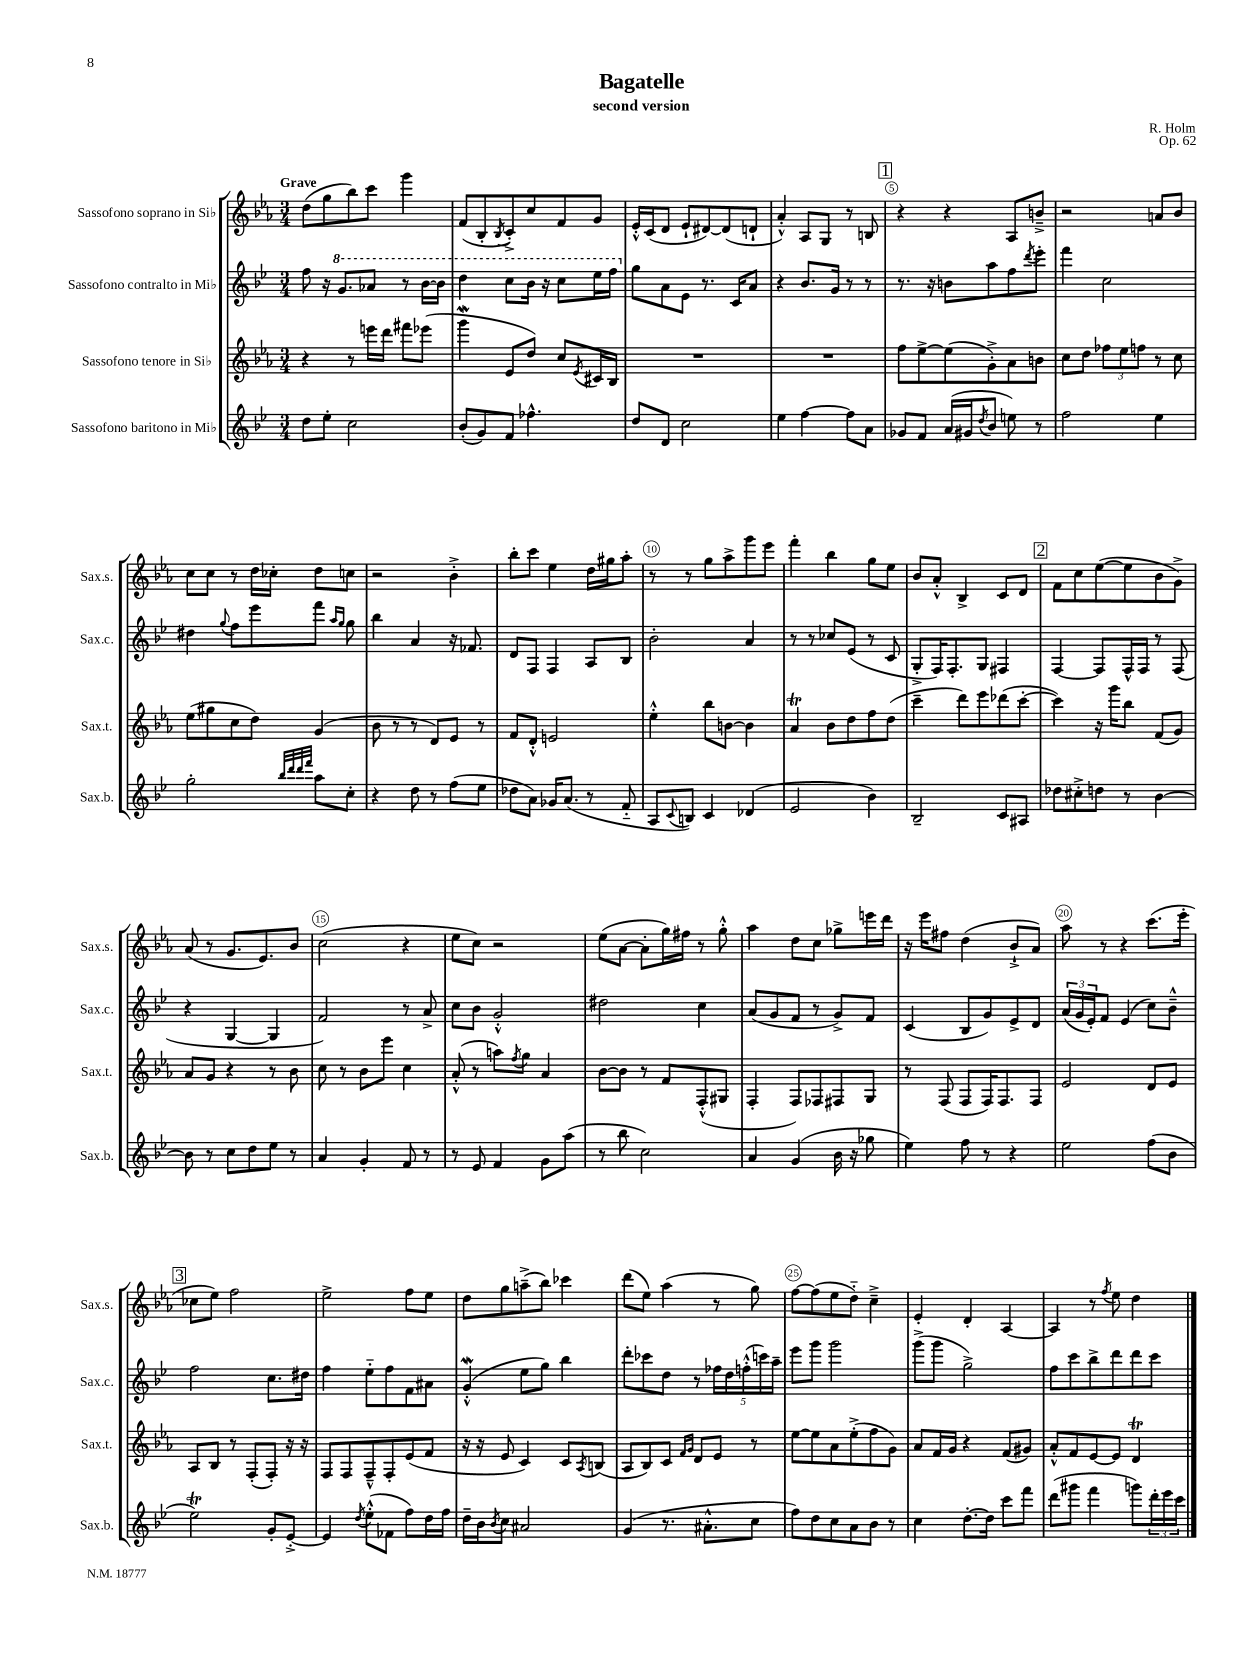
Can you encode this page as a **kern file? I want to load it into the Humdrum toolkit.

**kern	**kern	**kern	**kern
*staff4	*staff3	*staff2	*staff1
*clefG2	*clefG2	*clefG2	*clefG2
*k[b-e-]	*k[b-e-a-]	*k[b-e-]	*k[b-e-a-]
*M3/4	*M3/4	*M3/4	*M3/4
8dd\L	4r	8ff\	(8dd\L
8ee-'\J	.	16r	8gg\
.	.	8.gg/L	.
2cc\	8r	.	8bb-\)
.	16eee\LL	8aa-/J	8ccc\J
.	16ddd\JJ	.	.
.	8fff#\L	8r	4ggg\
.	(8eee-\J	[16bb-\LL	.
.	.	16bb-\]JJ	.
=	=	=	=
(8b-'/L	4ggg\	4ddd\	(8f/L
8g/)	.	.	8B-'/
.	.	.	8qB-/
8f/J	8e-/L	8ccc\L	8c'^/)
4.ff-^^\	8dd/J)	16bb-\Jk	8cc/
.	.	16r	.
.	8cc/L	8ccc\L	8f/
.	8qe-/	.	.
.	16c#/L	16eee-\L	8g/J
.	16B-/JJ	16fff\JJ	.
=	=	=	=
8dd/L	2.r	8gg\L	16e-'^^/LL
.	.	.	(16c/J
8d/J	.	8a\	8d/J
2cc\	.	8e-\J	8e-`/L
.	.	8.r	[8d#/)
.	.	.	(8d#/]
.	.	16c/LK	.
.	.	8a/J	8d`/J
=	=	=	=
4ee-\	2.r	4r	4a-'^^/)
[4ff\	.	8.b-/L	8A-/L
.	.	.	8G/J
.	.	16g/Jk	.
8ff\]L	.	8r	8r
8a\J	.	8r	8B/
=	=	=	=
8g-/L	8ff\L	8.r	4r
8f/J	[8ee-^\	.	.
.	.	16r	.
(16a/LL	(8ee-\]	8b\L	4r
16g#/J	.	.	.
8qdd/	.	.	.
8b-/J	8g'^\)	8aa\	.
8ee\)	8a-\	8ff\	8A-/L
.	.	8qddd/	.
8r	8b\J	8eee-'\J	8b~^/J
=	=	=	=
2ff\	8cc\L	4fff\	2r
.	8dd\J	.	.
.	12ff-\L	2cc\	.
.	12ee-\	.	.
.	12ff\J	.	.
4ee-\	8r	.	8a/L
.	8cc\	.	8b-/J
=	=	=	=
2gg'\	(8ee-\L	4dd#\	8cc\L
.	8gg#\	.	8cc\J
.	.	8qqgg/	.
.	8cc\	8ff\L	8r
.	8dd\J)	8eee-\	16dd\LL
.	.	.	16cc-'\JJ
32qqbb-/LLL	.	.	.
32qqddd/	.	.	.
32qqddd/	.	.	.
32qqfff/JJJ	.	.	.
8aa\L	(4g/	8fff\J	8dd\L
.	.	16qqaa/LL	.
.	.	16qqgg/JJ	.
8cc'\J	.	8gg\	8cc\J
=	=	=	=
4r	8b-\	4bb-\	2r
.	8r	.	.
8dd\	8r	4a/	.
8r	8d/L)	.	.
(8ff\L	8e-/J	16r	4b-'^\
.	.	8.f-/	.
8ee-\J	8r	.	.
=	=	=	=
8dd-\L	8f/L	8d/L	8bb-'\L
8a\J)	8d'^^/J	8F/J	8ccc\J
16g-/LK	2e/	4F/	4ee-\
(8.a/J	.	.	.
8r	.	8A/L	16dd\LL
.	.	.	16gg#\J
8f'~/	.	8B-/J	8aa-'\J
=	=	=	=
8A/L	4ee-'^^\	2b-'\	8r
8qqc/	.	.	.
8B/J)	.	.	8r
4c/	8bb-\L	.	8gg\L
.	[8b\J	.	8aa-^\
(4d-/	4b\]	4a/	8ggg\
.	.	.	8eee-\J
=	=	=	=
2e-/	4a-/	8r	4fff'\
.	.	8r	.
.	8b-\L	8cc-/L	4bb-\
.	8dd\	(8e-/J	.
4b-\)	8ff\	8r	8gg\L
.	(8dd\J	8c/	8ee-\J
=	=	=	=
2B-~/	4ccc~\	8G'^/L	8b-/L
.	.	16F/K)	8a-'^^/J
.	.	8.F'/	.
.	8ddd\L)	.	4B-^/
.	8eee-\	8G/J	.
8c/L	(8ddd-\	4F#/	8c/L
8A#/J	[8ccc'\J	.	8d/J
=	=	=	=
8dd-\L	4ccc\])	[4F/	8f\L
8cc#'^\	.	.	8cc\
8dd\J	16r	8F/]L	([8ee-\
.	16ggg\LK	.	.
8r	8bb-\J	16F^^/L	8ee-\]
.	.	16F/JJ	.
[4b-\	(8f/L	8r	8b-\
.	8g/J)	(8F/	8g^\J)
=	=	=	=
8b-\]	8a-/L	4r	(8a-/
8r	8g/J	.	8r
8cc\L	4r	[4G/	8.g/L
8dd\	.	.	.
.	.	.	8.e-/)
8ee-\J	8r	4G/]	.
8r	8b-\	.	8b-/J
=	=	=	=
4a/	8cc\	2f/)	(2cc\
.	8r	.	.
4g'/	8b-\L	.	.
.	8eee-\J	.	.
8f/	4cc\	8r	4r
8r	.	8a^/	.
=	=	=	=
8r	(8a-'^^/	8cc\L	8ee-\L
8e-/	8r	8b-\J	8cc\J)
4f/	8aa\L)	2g'^^/	2r
.	8qff/	.	.
.	8gg\J	.	.
8g\L	4a-/	.	.
(8aa\J	.	.	.
=	=	=	=
8r	[8b-\L	2dd#\	(8ee-\L
8bb-\	8b-\]J	.	[8a-\J
2cc\)	8r	.	8a-'\]L
.	8f/L	.	16gg\L)
.	.	.	16ff#\JJ
.	(8F'^^/	4cc\	8r
.	8G#/J	.	8gg'^^\
=	=	=	=
4a/	4F'/	(8a/L	4aa-\
.	.	8g/	.
(4g/	8F/L)	8f/J	8dd\L
.	8F-/	8r	8cc\J
16b-\	8F#/	8g^/L)	8gg-^\L
16r	.	.	.
8gg-\	8G/J	8f/J	16eee\L
.	.	.	16ddd\JJ
=	=	=	=
4ee-\)	8r	(4c/	16r
.	.	.	16eee-\LK
.	(8F/	.	8ff#\J
8ff\	8F/L	8B-/L	(4dd\
8r	16F/K)	8g/)	.
.	8.F/	.	.
4r	.	8e-^/	8b-`^/L
.	8F/J	8d/J	8a-/J)
=	=	=	=
2ee-\	2e-/	(24a/LL	8aa-\
.	.	24g/	.
.	.	24e-'/J)	.
.	.	8f/J	8r
.	.	(4e-/	4r
(8ff\L	8d/L	8cc\L)	(8.ccc\L
8b-\J	8e-/J	8b-~^^\J	.
.	.	.	16eee-'\Jk
=	=	=	=
2ee-\)	8A-/L	2ff\	8cc-\L
.	8B-/J	.	8ee-\J)
.	8r	.	2ff\
.	(8F'/L	.	.
8g'/L	8F'/J)	8.cc\L	.
[8e-'^/J	16r	.	.
.	16r	16dd#\Jk	.
=	=	=	=
4e-/]	8F/L	4ff\	2ee-^\
.	8F/	.	.
8qdd/	.	.	.
(8ee-'^^\L	8F~^^/	8ee-'~\L	.
8f-\J	8F'/	8ff\	.
8ff\L)	(8e-/	8f\	8ff\L
16dd\L	8f/J	8a#\J	8ee-\J
16ff\JJ	.	.	.
=	=	=	=
16dd~\LL	16r	(4g'^^/	8dd\L
16b-\J	16r	.	.
8qb-/	.	.	.
8cc\J	8e-/	.	8gg\
2a#/	4c/)	8ee-\L	(8aa~^\
.	.	8gg\J)	8bb-\J)
.	8c/L	4bb-\	4ccc-\
.	8qA-/	.	.
.	(8B/J	.	.
=	=	=	=
(4g/	8A-/L	8ddd'\L	(8ddd\L
.	8B-/)	8ccc-\	8ee-\J)
8.r	8c/J	8dd\J	(4aa-\
.	16qqf/LL	.	.
.	16qqg/JJ	.	.
.	8d/L	8r	.
8.a#'^^\L	.	.	.
.	8e-/J	20ff-\LL	8r
.	.	20dd\	.
.	.	(20ff'^^\	.
8cc\J	8r	.	8gg\)
.	.	20ccc\)	.
.	.	20aa~\JJ	.
=	=	=	=
8ff\L)	[8ee-\L	8eee-\L	[8ff\L
8dd\	8ee-\]	8ggg\J	(8ff\]
8cc\	8a-\	2ggg\	8ee-\
8a\	(8ee-'^\	.	8dd'~\J)
8b-\J	8ff\	.	4cc~^\
8r	8g\J)	.	.
=	=	=	=
4cc\	8a-/L	(8ggg^\L	4e-'/
.	16f/L	8ggg\J	.
.	16g/JJ	.	.
[8.dd'\L	4r	2gg^\)	4d'/
16dd\]Jk	.	.	.
8ccc\L	(8f/L	.	[4A-/
8fff\J	8g#/J)	.	.
=	=	=	=
(8ddd\L	8a-'^^/L	8ff\L	4A-/]
8ggg#\J	8f/	8ccc\	.
4fff\	[8e-/	8bb-^\	8r
.	.	.	8qff/
.	8e-/]J	8ddd\	8ee-\
8ggg\L)	4d/	8ddd\	4dd\
24ddd'\L	.	8ccc\J	.
24eee-\	.	.	.
24ccc\JJ	.	.	.
==	==	==	==
*-	*-	*-	*-
